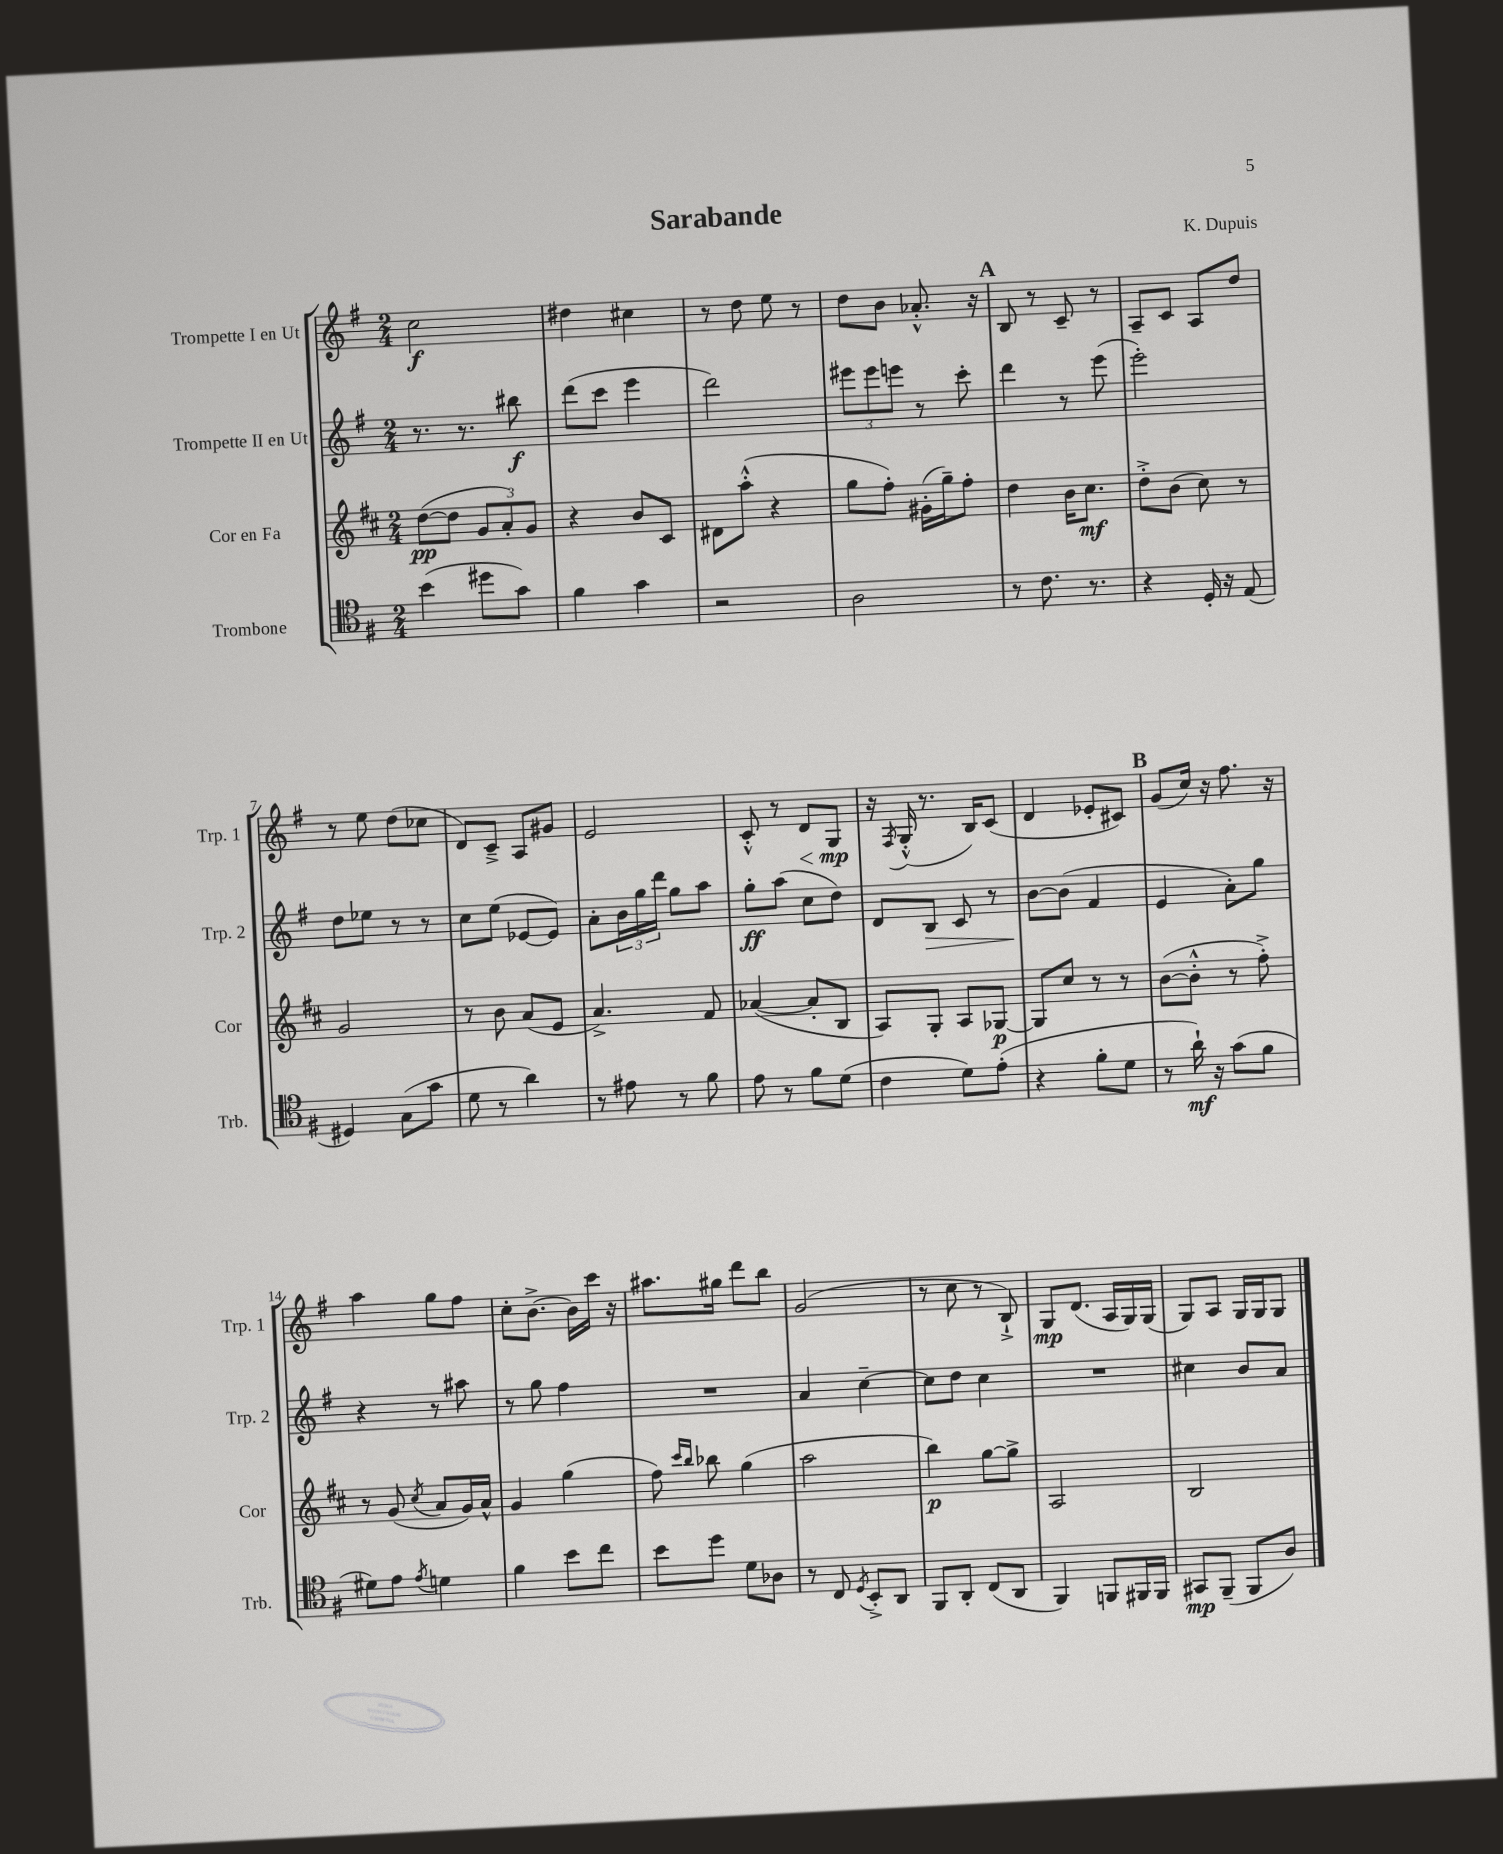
\header { title = "Sarabande" composer = "K. Dupuis" }
<<
\new StaffGroup <<
\new Staff = "s0" \with { instrumentName = "Trompette I en Ut" shortInstrumentName = "Trp. 1" } {
    \clef treble \key g \major \numericTimeSignature \time 2/4
    c''2\f |
    dis''4 cis''4 |
    r8 d''8 e''8 r8 |
    d''8 b'8 aes'8.-.-^ r16 |
    \mark \markup { \bold "A" } b8 r8 c'8-- r8 |
    a8-- c'8 a8 d''8 |
    r8 e''8 d''8( ces''8 |
    d'8) c'8---> a8 gis'8 |
    e'2 |
    c'8-.-^ r8 d'8\< g8\mp\! |
    r16 \acciaccatura { fis8 } g16-.-^( r8. b16) c'8( |
    d'4 ees'8-. cis'8) |
    \mark \markup { \bold "B" } g'8( c''16) r16 fis''8. r16 |
    a''4 g''8 fis''8 |
    c''8-. b'8.~-> b'16 c'''16 r16 |
    ais''8. gis''16 d'''8 b''8 |
    g'2( |
    r8 c''8 r8 b8-!->) |
    g8\mp d'8.( a16 g16) g16( |
    g8) a8 g16 g16 g8 \bar "|." |
}
\new Staff = "s1" \with { instrumentName = "Trompette II en Ut" shortInstrumentName = "Trp. 2" } {
    \clef treble \key g \major \numericTimeSignature \time 2/4
    r8. r8. bis''8\f |
    d'''8( c'''8 e'''4 |
    d'''2) |
    \tuplet 3/2 { eis'''8 eis'''8 e'''8 } r8 c'''8-. |
    \mark \markup { \bold "A" } d'''4 r8 e'''8( |
    e'''2-.) |
    d''8 ees''8 r8 r8 |
    c''8 e''8( ees'8~ ees'8) |
    a'8-. \tuplet 3/2 { b'16 g''16 d'''16 } g''8 a''8 |
    g''8-.\ff a''8( c''8 d''8) |
    d'8 b8\> c'8 r8 |
    b'8~\! b'8( fis'4 |
    \mark \markup { \bold "B" } e'4 a'8-.) g''8 |
    r4 r8 ais''8 |
    r8 g''8 fis''4 |
    R2 |
    a'4 c''4~-- |
    c''8 d''8 c''4 |
    R2 |
    cis''4 b'8 a'8 \bar "|." |
}
\new Staff = "s2" \with { instrumentName = "Cor en Fa" shortInstrumentName = "Cor" } {
    \clef treble \key d \major \numericTimeSignature \time 2/4
    d''8~\pp( d''8 \tuplet 3/2 { g'8 a'8-.) g'8 } |
    r4 b'8 cis'8 |
    dis'8 a''8-.-^( r4 |
    g''8 fis''8-.) gis'16-.( g''16--) fis''8-. |
    \mark \markup { \bold "A" } d''4 b'16 cis''8.\mf |
    d''8-.-> b'8( cis''8) r8 |
    g'2 |
    r8 b'8 a'8( e'8 |
    a'4.->) fis'8 |
    aes'4~( aes'8-. b8 |
    a8) g8-. a8 ges8~\p |
    ges8 cis''8 r8 r8 |
    \mark \markup { \bold "B" } b'8~( b'8-.-^ r8 fis''8-.->) |
    r8 g'8( \acciaccatura { cis''8 } a'8 g'16) a'16-^ |
    g'4 g''4( |
    fis''8) \grace { cis'''16 b''16 } bes''8 g''4( |
    a''2 |
    b''4\p) g''8~ g''8-> |
    a2 |
    b2 \bar "|." |
}
\new Staff = "s3" \with { instrumentName = "Trombone" shortInstrumentName = "Trb." } {
    \clef tenor \key g \major \numericTimeSignature \time 2/4
    b'4( dis''8 g'8) |
    fis'4 g'4 |
    r2 |
    a2 |
    \mark \markup { \bold "A" } r8 c'8. r8. |
    r4 d16-. r16 e8( |
    dis4) g8( g'8 |
    d'8 r8 a'4) |
    r8 eis'8 r8 fis'8 |
    e'8 r8 fis'8 d'8( |
    c'4 d'8) e'8-.( |
    r4 fis'8-. d'8 |
    \mark \markup { \bold "B" } r8 a'16-!\mf) r16 g'8( fis'8 |
    dis'8) e'8 \acciaccatura { e'8 } d'4 |
    fis'4 b'8 c''8 |
    b'8 d''8 d'8 aes8 |
    r8 c8 \acciaccatura { d8 } b,8-.-> a,8 |
    fis,8 a,8-. c8( a,8 |
    fis,4) f,8 fis,16 fis,16 |
    gis,8\mp fis,8--( fis,8 a8) \bar "|." |
}
>>
>>
